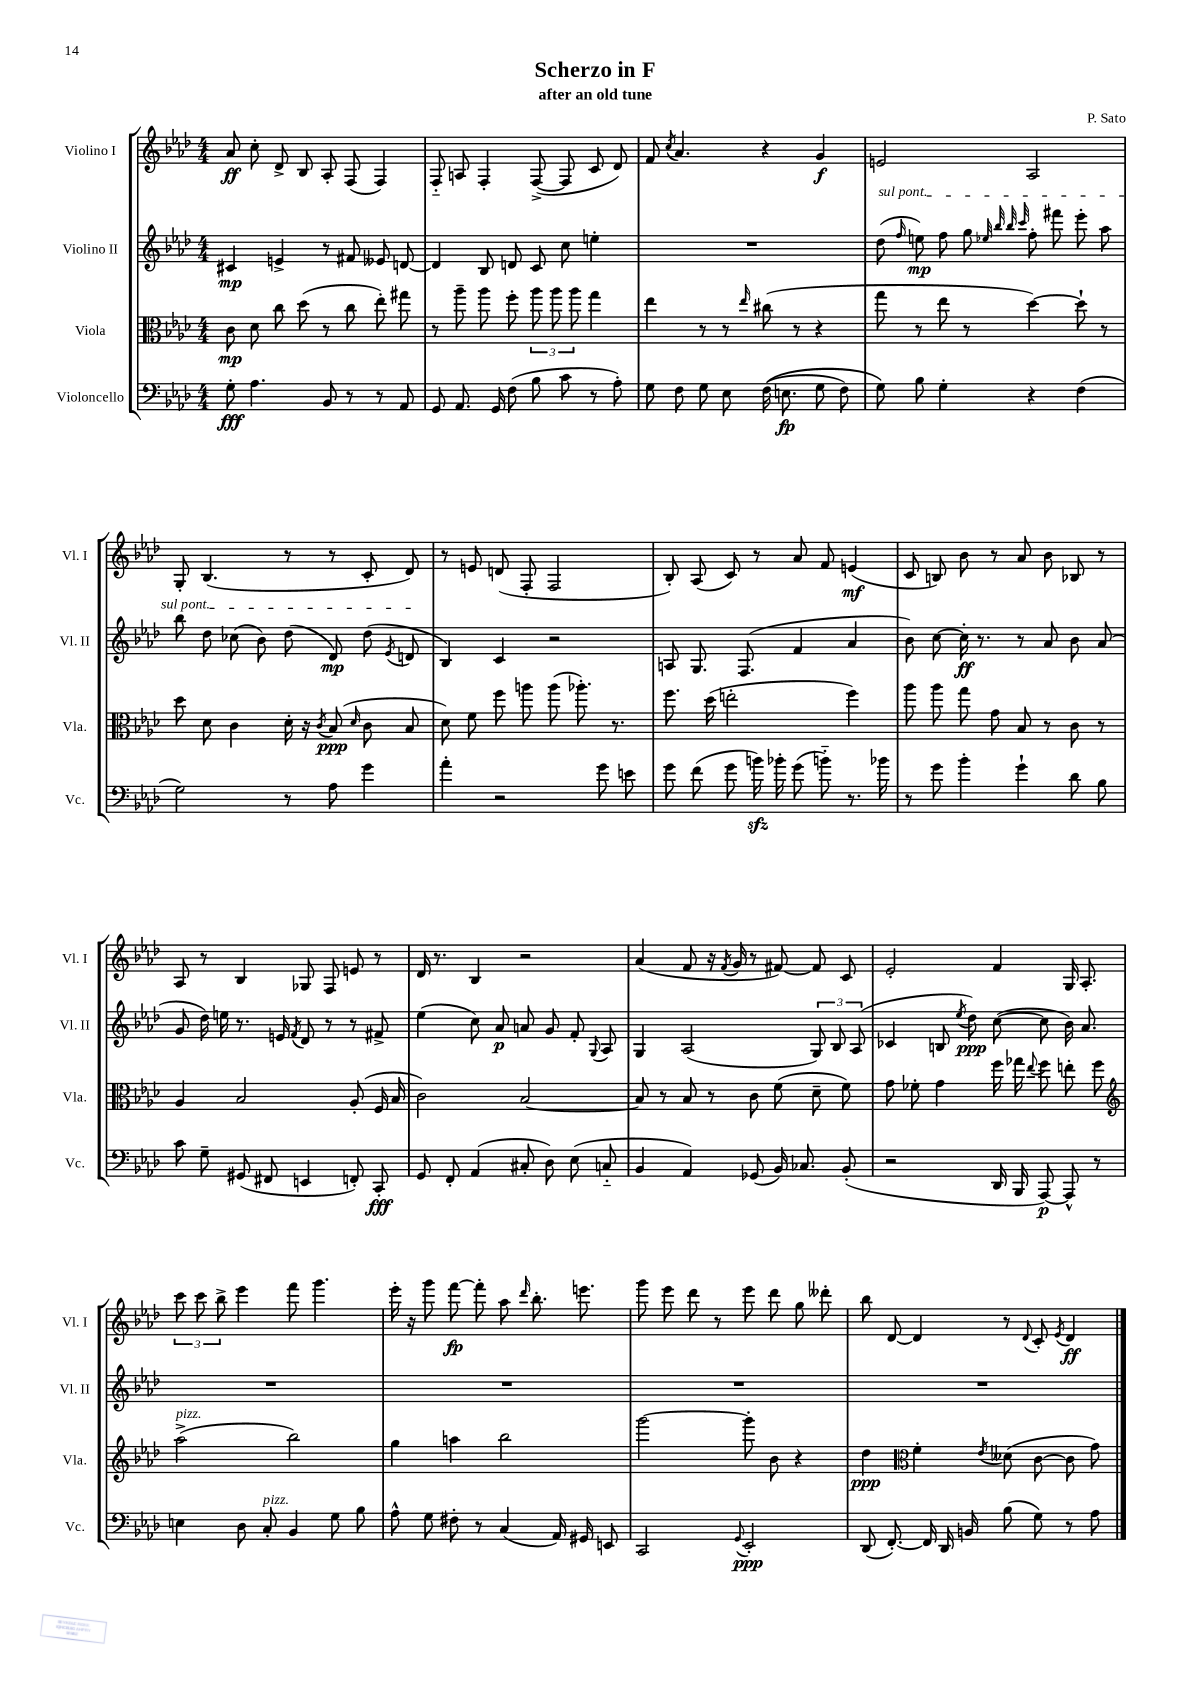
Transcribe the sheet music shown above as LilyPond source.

\header { title = "Scherzo in F" composer = "P. Sato" subtitle = "after an old tune" }
<<
\new StaffGroup <<
\new Staff = "s0" \with { instrumentName = "Violino I" shortInstrumentName = "Vl. I" } {
    \clef treble \key aes \major \numericTimeSignature \time 4/4
    \autoBeamOff aes'8\ff c''8-. des'8-> bes8 aes8-. f8( f4) |
    f8-_ a8 f4-. f8~->( f8 c'8 des'8) |
    f'8 \acciaccatura { c''8 } aes'4. r4 g'4\f |
    e'2 aes2 |
    g8-. bes4.( r8 r8 c'8-. des'8) |
    r8 e'8 d'8( f8-. f2 |
    bes8-.) aes8( c'8) r8 aes'8 f'8 e'4\mf( |
    c'8 b8) bes'8 r8 aes'8 bes'8 bes8 r8 |
    aes8 r8 bes4 ges8 f8 e'8 r8 |
    des'16 r8. bes4 r2 |
    aes'4( f'8 r16 \acciaccatura { f'8 } g'16 r8 fis'8~) fis'8 c'8 |
    ees'2-. f'4 g16 aes8.-. |
    \tuplet 3/2 { c'''8 c'''8 bes''8-> } ees'''4 f'''8 g'''4. |
    ees'''16-. r16 g'''8 f'''8~\fp f'''8-. aes''8 \grace { des'''16 } bes''8.-. e'''8. |
    g'''8 ees'''8 des'''8 r8 ees'''8 des'''8 g''8 deses'''8-. |
    bes''8 des'8~ des'4 r8 \appoggiatura { des'8 } c'8-. \acciaccatura { ees'8 } des'4\ff \bar "|." |
}
\new Staff = "s1" \with { instrumentName = "Violino II" shortInstrumentName = "Vl. II" } {
    \clef treble \key aes \major \numericTimeSignature \time 4/4
    \autoBeamOff cis'4\mp e'4-> r8 fis'8 eeses'8 d'8~ |
    d'4 bes8 d'8 c'8 c''8 e''4-. |
    R1 |
    \once \override TextSpanner.bound-details.left.text = \markup { \italic "sul pont." } des''8\startTextSpan( \grace { f''16 } e''8\mp) f''8 g''8 \grace { ees''32 bes''32 bes''32 c'''32 } f''8-. fis'''8 ees'''8-. aes''8 |
    bes''8 des''8 ces''8( bes'8) des''8( des'8\mp) des''8( \acciaccatura { ees'8 } d'8\stopTextSpan |
    bes4) c'4 r2 |
    a8 g8. f8.( f'4 aes'4 |
    bes'8) c''8~ c''16-.\ff r8. r8 aes'8 bes'8 aes'8( |
    g'8 des''16) e''16 r8. e'16 \acciaccatura { f'8 } des'8 r8 r8 fis'8-> |
    ees''4( c''8) aes'8\p a'8 g'8 f'8-. \appoggiatura { g8 } aes8 |
    g4 aes2( \tuplet 3/2 { g8) bes8 aes8( } |
    ces'4 b8 \acciaccatura { ees''8 } des''8\ppp) c''8~( c''8 bes'16) aes'8. |
    R1 |
    R1 |
    R1 |
    R1 \bar "|." |
}
\new Staff = "s2" \with { instrumentName = "Viola" shortInstrumentName = "Vla." } {
    \clef alto \key aes \major \numericTimeSignature \time 4/4
    \autoBeamOff c'8\mp des'8 c''8 des''8( r8 c''8 ees''8-.) gis''8 |
    r8 aes''8-- aes''8 f''8-. \tuplet 3/2 { aes''8 aes''8 aes''8 } g''4 |
    ees''4 r8 r8 \grace { ees''16 } cis''8( r8 r4 |
    g''8 r8 ees''8 r8 des''4~) des''8-! r8 |
    des''8 des'8 c'4 des'16-. r16 \acciaccatura { c'8 } bes8\ppp( \grace { des'16 } c'8 bes8 |
    des'8) f'8 f''8 a''8 a''8( aes''8.-.) r8. |
    f''8. des''16( e''2-. f''4) |
    aes''8 aes''8 g''8 g'8 bes8 r8 c'8 r8 |
    aes4 bes2 aes8-.( f16 bes16 |
    c'2) bes2~ |
    bes8 r8 bes8 r8 c'8 f'8( des'8-- f'8) |
    g'8 fes'8-. g'4 f''16 ges''16 \appoggiatura { ees''8 } f''8 e''8-. f''8 |
    \clef treble aes''2->^\markup { \italic "pizz." }( bes''2) |
    g''4 a''4 bes''2 |
    g'''2~ g'''8-. bes'8 r4 |
    des''4\ppp \clef alto f'4-. \acciaccatura { ees'8 } deses'8( c'8~ c'8 g'8) \bar "|." |
}
\new Staff = "s3" \with { instrumentName = "Violoncello" shortInstrumentName = "Vc." } {
    \clef bass \key aes \major \numericTimeSignature \time 4/4
    \autoBeamOff g8-.\fff aes4. bes,8 r8 r8 aes,8 |
    g,8 aes,8. g,16 f8( bes8 c'8 r8 aes8-.) |
    g8 f8 g8 ees8 f16(\( e8.\fp g8 f8) |
    g8\) bes8 g4-. r4 f4( |
    g2) r8 aes8 g'4 |
    aes'4-. r2 g'8 e'8 |
    g'8 f'8( g'8 b'16\sfz) bes'16-. g'8( b'8-_) r8. bes'16 |
    r8 g'8 bes'4-. g'4-! des'8 bes8 |
    c'8 g8-- gis,8( fis,8 e,4 f,8-.) c,8-.\fff |
    g,8 f,8-. aes,4( cis8-. des8) ees8( c8-_ |
    bes,4 aes,4) ges,8( bes,16) ces8. bes,8-.( |
    r2 des,16 bes,,16 aes,,8~\p) aes,,8-^ r8 |
    e4 des8 c8-.^\markup { \italic "pizz." } bes,4 g8 bes8 |
    aes8-^ g8 fis8-. r8 c4( aes,16) gis,16 e,8 |
    c,2 \appoggiatura { g,8 } ees,2-.\ppp |
    des,8( f,8.~-.) f,16 des,16 b,16 bes8( g8) r8 aes8 \bar "|." |
}
>>
>>
\layout { \context { \Score \remove "Bar_number_engraver" } }
